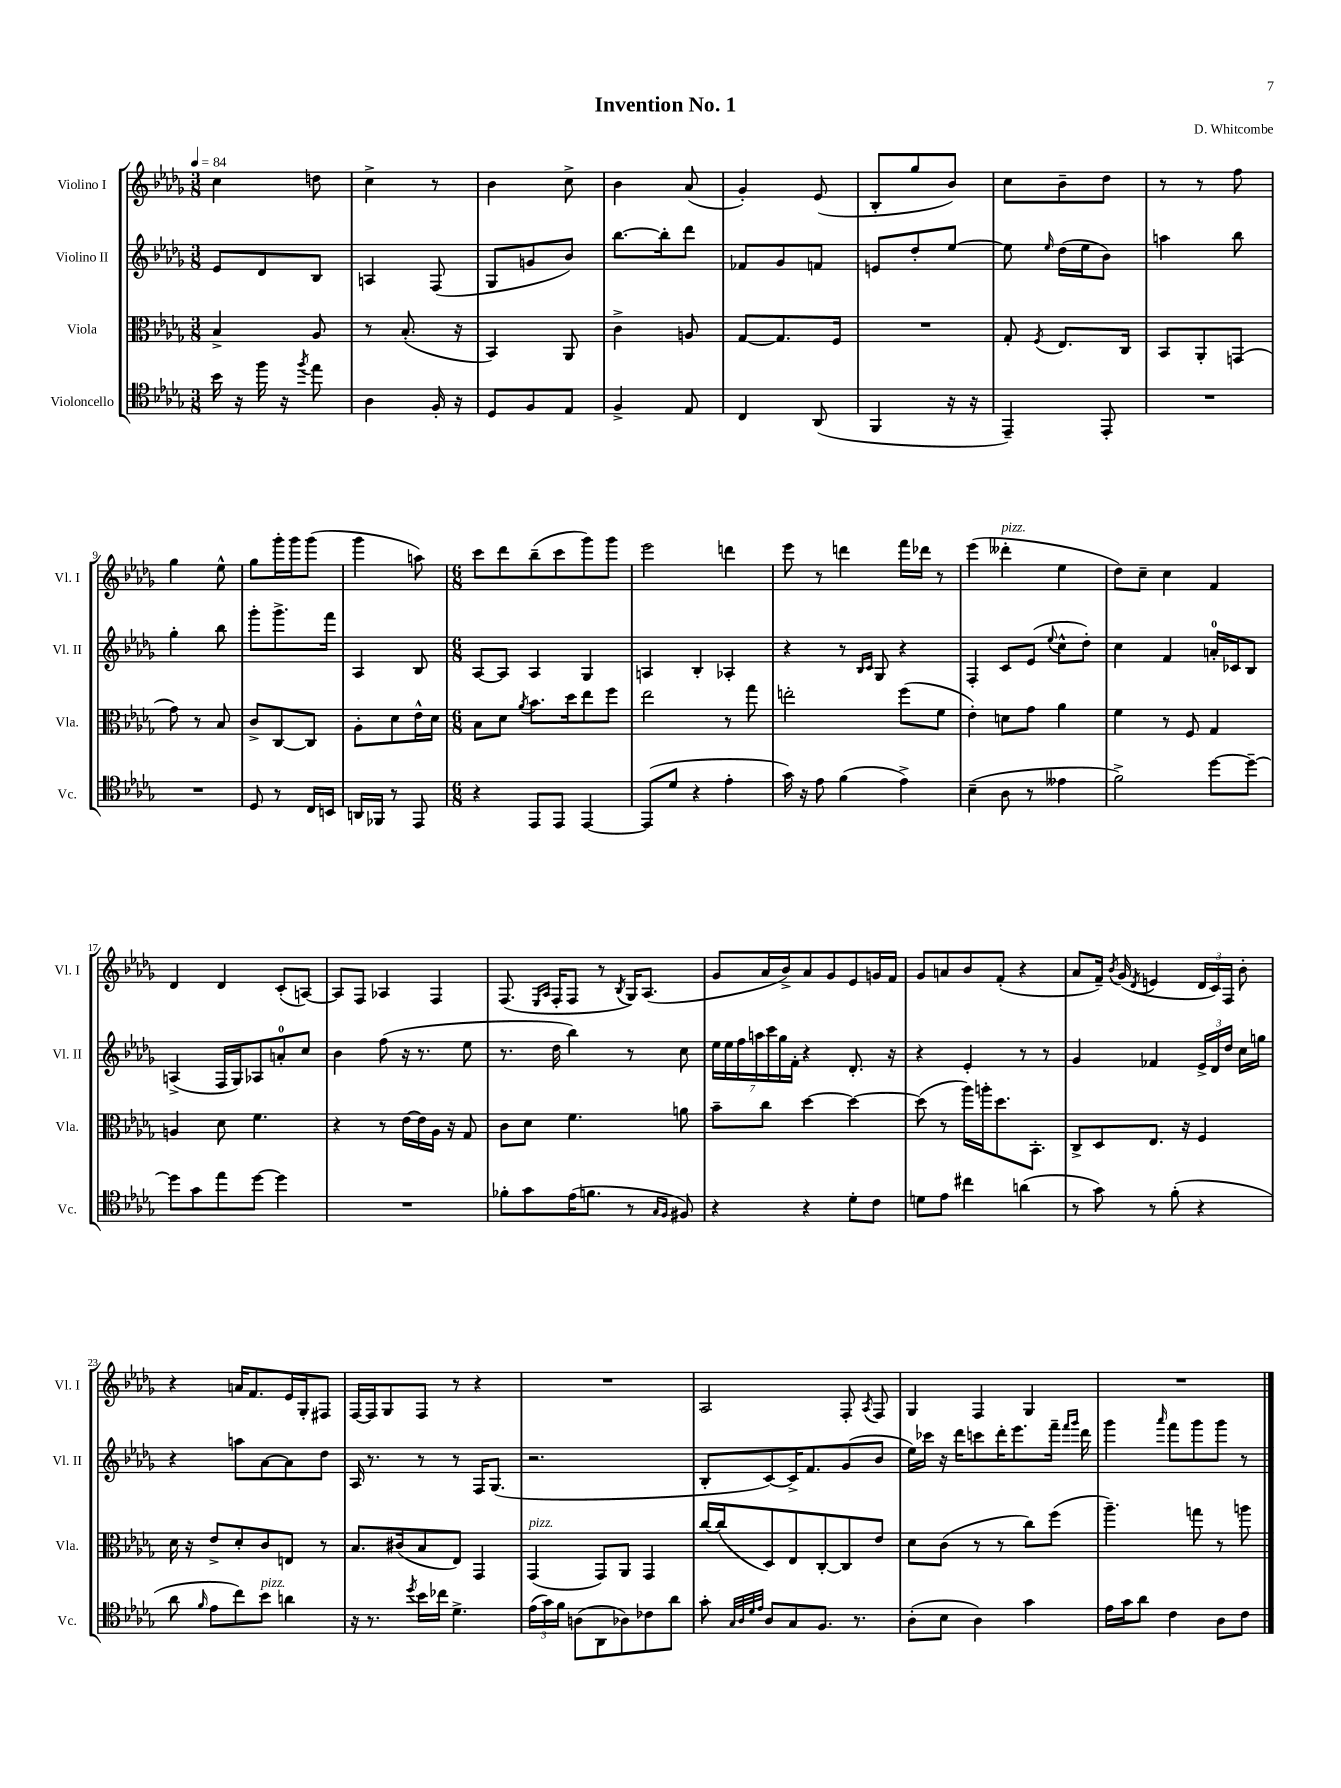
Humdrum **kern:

**kern	**kern	**kern	**kern
*part4	*part3	*part2	*part1
*staff4	*staff3	*staff2	*staff1
*I"Violoncello	*I"Viola	*I"Violino II	*I"Violino I
*I'Vc.	*I'Vla.	*I'Vl. II	*I'Vl. I
*clefC4	*clefC3	*clefG2	*clefG2
*k[b-e-a-d-g-]	*k[b-e-a-d-g-]	*k[b-e-a-d-g-]	*k[b-e-a-d-g-]
*M3/8	*M3/8	*M3/8	*M3/8
*MM84	*MM84	*MM84	*MM84
=1	=1	=1	=1
16b-\	4B-^/	8e-/L	4cc\
16r	.	.	.
16ff\	.	8d-/	.
16r	.	.	.
8qff/	.	.	.
8ee-\	8A-/	8B-/J	8ddn\
=2	=2	=2	=2
4A-\	8r	4An/	4cc^\
.	(8.B-'/	.	.
16F'/	.	(8F/	8r
16r	16r	.	.
=3	=3	=3	=3
8D-/L	4BB-/)	8G-/L	4b-\
8F/	.	8gn/	.
8E-/J	8AA-/	8b-/J)	8cc^\
=4	=4	=4	=4
4F^/	4c^\	[8.bb-\L	4b-\
.	.	16bb-'\k]	.
8E-/	8An/	8ddd-\J	(8a-/
=5	=5	=5	=5
4C/	[8G-/L	8f-X/L	4g-'/)
.	8.G-/]	8g-/	.
(8AA-/	.	8fn/J	(8e-/
.	16F/Jk	.	.
=6	=6	=6	=6
4FF/	4.r	8en/L	8B-'/L
.	.	8dd-'/	8gg-/
16r	.	[8ee-/J	8b-/J)
16r	.	.	.
=7	=7	=7	=7
4EE-~/)	8G-'/	8ee-\]	8cc\L
.	8qF/	16qqee-/	.
.	8.E-/L	(16dd-\LL	8b-~\
.	.	16ee-\J	.
8EE-'/	.	8b-\J)	8dd-\J
.	16C/Jk	.	.
=8	=8	=8	=8
4.r	8BB-/L	4aan\	8r
.	8AA-'/	.	8r
.	(8GGn/J	8bb-\	8ff\
!!LO:LB:g=z
=9	=9	=9	=9
4.r	8g-\)	4gg-'\	4gg-\
.	8r	.	.
.	8B-/	8bb-\	8ee-^^\
=10	=10	=10	=10
8D-/	8c^/L	8ggg-'\L	8gg-\L
8r	[8C/	8.ggg-^\	16ggg-'\L
.	.	.	16ggg-\J
16C/LL	8C/J]	.	(8ggg-\J
16BBn/JJ	.	16fff\Jk	.
=11	=11	=11	=11
16AAn/LL	8A-'\L	4A-/	4ggg-\
16FF-X/JJ	.	.	.
8r	8d-\	.	.
8EE-/	16e-^^\L	8B-/	8aan\)
.	16d-\JJ	.	.
=12	=12	=12	=12
*M6/8	*M6/8	*M6/8	*M6/8
4r	8B-\L	[8A-/L	8ccc\L
.	8d-\J	8A-/J]	8ddd-\
.	8qa-/	.	.
8EE-/L	8.b-\L	4A-/	(8bb-~\
8EE-/J	.	.	8ccc\
.	16dd-\k	.	.
[4EE-/	8ee-\	4G-/	8ggg-\)
.	8ff\J	.	8ggg-\J
=13	=13	=13	=13
(8EE-/L]	2ee-\	4An/	2eee-\
8d-/J	.	.	.
4r	.	4B-'/	.
4e-'\	8r	4A-X'/	4dddn\
.	8gg-\	.	.
=14	=14	=14	=14
16g-\)	2een'\	4r	8eee-\
16r	.	.	.
8e-\	.	.	8r
(4f\	.	8r	4dddn\
.	.	16qqB-/LL	.
.	.	16qqc/JJ	.
.	.	8G-/	.
4e-^\)	(8ff\L	4r	16fff\LL
.	.	.	16ddd-X\JJ
.	8f\J	.	8r
=15	=15	=15	=15
(4B-~\	4e-'\)	4F'/	(4eee-\
!	!	!	!LO:TX:a:i:t=pizz.
8A-\	8dn\L	8c/L	4ddd--X'\
8r	8g-\J	(8e-/J	.
.	.	8qqee-/	.
4e--X\	4a-\	8cc^^\L	4ee-\
.	.	8dd-'\J)	.
=16	=16	=16	=16
2f^\)	4f\	4cc\	8dd-\L)
.	.	.	8cc~\J
.	8r	4f/	4cc\
.	8F/	.	.
[8dd-\L	4G-/	16an'/LL	4f/
.	.	16c-X/J	.
8dd-~\J_	.	8B-/J	.
!!LO:LB:g=z
=17	=17	=17	=17
8dd-\L]	4An/	(4An^/	4d-/
8g-\	.	.	.
8ee-\	8d-\	16F/LL	4d-/
.	.	16G-/J)	.
[8dd-\J	4.f\	8A-X/	.
4dd-\]	.	8an'/	(8c'/L
.	.	8cc/J	[8An/J)
=18	=18	=18	=18
2.r	4r	4b-\	8A/L]
.	.	.	8F/J
.	8r	(8ff\	4A-X/
.	[16e-\LL	16r	.
.	16e-\]	8.r	.
.	16A-\JJ	.	4F/
.	16r	.	.
.	8G-/	8ee-\	.
=19	=19	=19	=19
8f-X'\L	8c\L	8.r	(8.F/
8g-\	8d-\J	.	.
.	.	.	16qqE-/LL
.	.	.	16qqA-/JJ
.	.	16dd-\	16F'/KL
(16e-\K	4.f\	4bb-\)	8F/J
8.fn\J	.	.	.
.	.	.	8r
.	.	.	8qB-/
8r	.	8r	16G-/KL)
.	.	.	(8.A-/J
16qqG-/LL	.	.	.
16qqF/JJ	.	.	.
8F#X/)	8an\	8cc\	.
=20	=20	=20	=20
4r	8b-~\L	28ee-\LL	8g-/L
.	.	28ee-\	.
.	.	28ff\	.
.	.	28aan\	.
.	8cc\J	.	16a-/L
.	.	28ccc\	.
.	.	28gg-\	.
.	.	.	16b-^/J)
.	.	28f'\JJ	.
4r	[4dd-\	4r	8a-/
.	.	.	8g-/
8d-'\L	4dd-\_	8.d-'/	8e-/
8c\J	.	.	16gn/L
.	.	16r	16f/JJ
=21	=21	=21	=21
8dn\L	(8dd-\]	4r	8g-/L
8e-\J	8r	.	8an/
4cc#X\	16aa-\LL)	4e-'/	8b-/
.	16aan'\J	.	.
.	8.dd-\	.	(8f'/J
(4an\	.	8r	4r
.	8.BB-'\J	.	.
.	.	8r	.
=22	=22	=22	=22
8r	8C^/L	4g-/	8a-/L
8g-\)	8D-/	.	16f~/Jk)
.	.	.	8qb-/
.	.	.	(16g-/
.	.	.	8qd-/
8r	8.E-/J	4f-X/	4en/
(8f'\	.	.	.
.	16r	.	.
4r	4F/	24e-^/LL	24d-/LL
.	.	24d-/	24c/)
.	.	24dd-/JJ	24F/JJ
.	.	16cc\LL	8b-'\
.	.	16ggn\JJ	.
!!LO:LB:g=z
=23	=23	=23	=23
8a-\	16d-\	4r	4r
.	16r	.	.
16qqf/	.	.	.
8e-\L	8e-^/L	.	.
8cc\)	8d-'/	8aan\L	16an/KL
.	.	.	8.f/
!LO:TX:a:i:t=pizz.	!	!	!
8b-\J	8c/	[8a-\	.
4an\	8En/J	8a-\]	16e-/L
.	.	.	16G-'/J
.	8r	8dd-\J	8F#X/J
=24	=24	=24	=24
16r	8.B-/L	16A-/	[16F/LL
8.r	.	8.r	16F/J]
.	.	.	8G-/
.	(16c#X/k	.	.
8qdd-/	.	.	.
16b-\LL	8B-/	8r	8F/J
16cc-X\JJ	.	.	.
4.d-^\	8E-/J)	8r	8r
.	4GG-/	16F/KL	4r
.	.	(8.G-/J	.
=25	=25	=25	=25
!	!LO:TX:a:i:t=pizz.	!	!
(24e-\LL	(4GG-/	2.r	2.r
24g-\)	.	.	.
24f\JJ	.	.	.
(8An\L	.	.	.
8AA-\	8GG-/L)	.	.
8A-X\)	8AA-/J	.	.
8c-X\	4GG-/	.	.
8a-\J	.	.	.
=26	=26	=26	=26
8g-'\	[16cc/LL	8B-'/L	2A-/
.	(16cc/J]	.	.
32qqG-/LLL	.	.	.
32qqA-/	.	.	.
32qqd-/	.	.	.
32qqe-/JJJ	.	.	.
8A-/L	8D-/)	[8c/)	.
8G-/	8E-/	16c^/K]	.
.	.	8.f/	.
8.F/J	[8C'/	.	.
.	8C/]	(8g-/	8F'/
8.r	.	.	.
.	.	.	8qA-/
.	8e-/J	8b-/J	8F/
=27	=27	=27	=27
(8A-'\L	8d-\L	16ee-\LL)	4G-/
.	.	16ccc-X\JJ	.
8B-\J	(8c\J	16r	.
.	.	16ddd-\KL	.
4A-\)	8r	8cccn\	4F/
.	8r	16ddd-'\K	.
.	.	8.eee-\	.
4g-\	8cc\L)	.	4G-/
.	(8ff\J	16fff~\Jk	.
.	.	16qqfff/LL	.
.	.	16qqggg-/JJ	.
.	.	16ddd-\	.
=28	=28	=28	=28
16e-\LL	4.aa-~\)	4ggg-\	2.r
16g-\J	.	.	.
8a-\J	.	.	.
.	.	16qqaaa-/	.
4c\	.	8fff\L	.
.	8ggn\	8ggg-\	.
8A-\L	8r	8ggg-\J	.
8c\J	8aan\	8r	.
==	==	==	==
*-	*-	*-	*-
